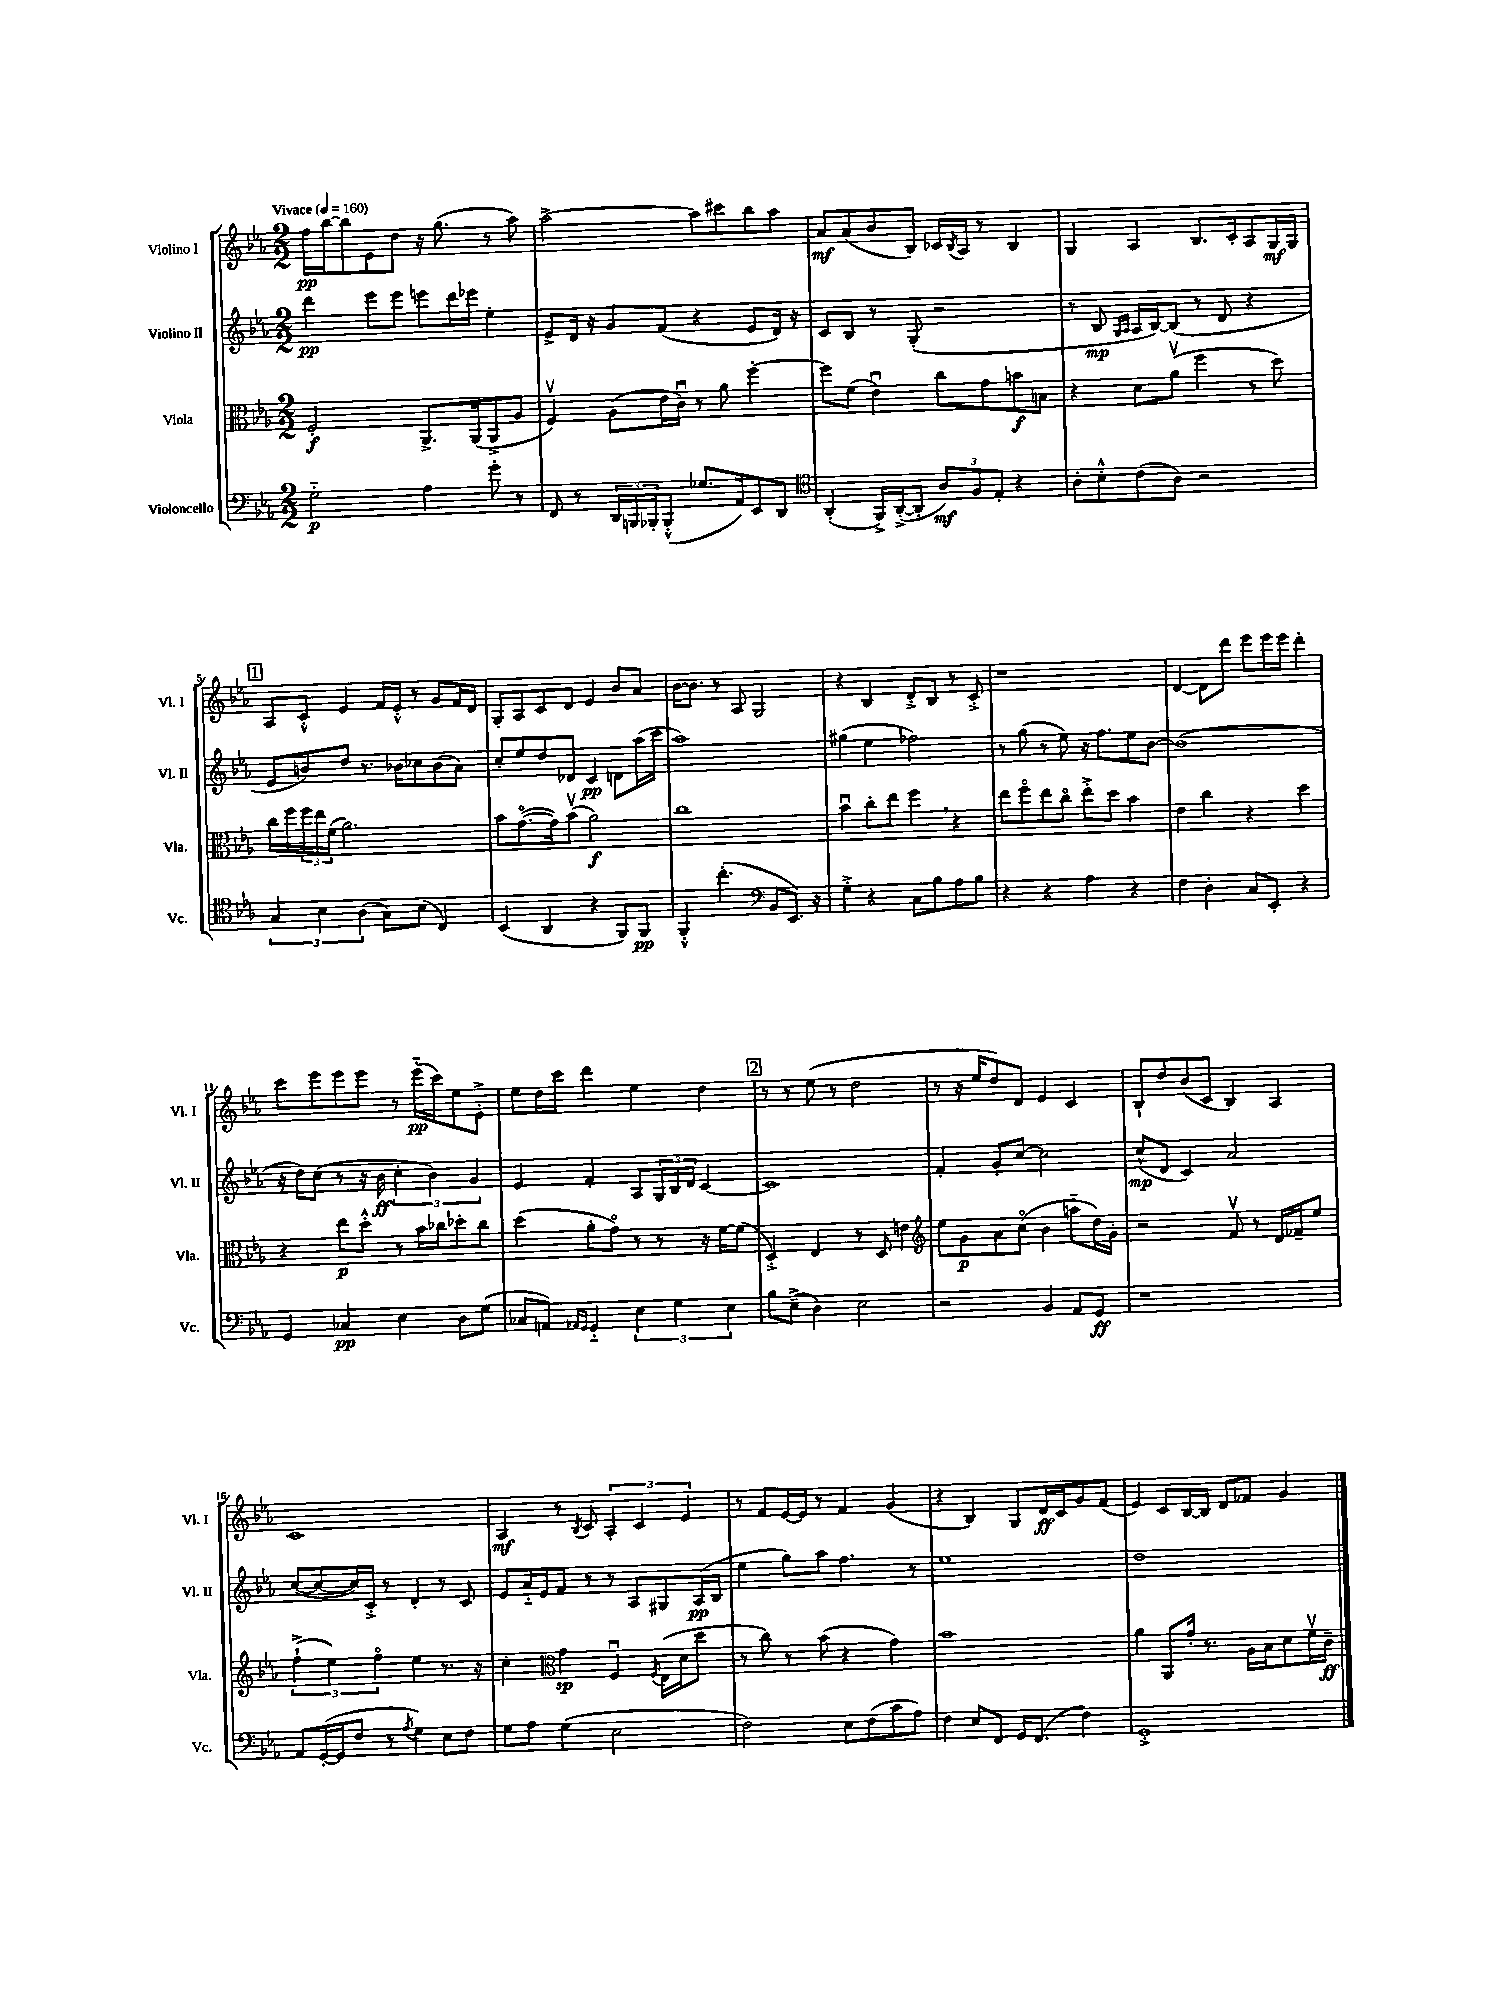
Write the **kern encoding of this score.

**kern	**dynam	**kern	**dynam	**kern	**dynam	**kern	**dynam
*part4	*part4	*part3	*part3	*part2	*part2	*part1	*part1
*staff4	*staff4	*staff3	*staff3	*staff2	*staff2	*staff1	*staff1
*I"Violoncello	*	*I"Viola	*	*I"Violino II	*	*I"Violino I	*
*I'Vc.	*	*I'Vla.	*	*I'Vl. II	*	*I'Vl. I	*
*clefF4	*	*clefC3	*	*clefG2	*	*clefG2	*
*k[b-e-a-]	*	*k[b-e-a-]	*	*k[b-e-a-]	*	*k[b-e-a-]	*
*M2/2	*	*M2/2	*	*M2/2	*	*M2/2	*
*MM160	*	*MM160	*	*MM160	*	*MM160	*
=1	=1	=1	=1	=1	=1	=1	=1
!	!	!	!	!	!	!LO:TX:a:B:t=Vivace	!
2G\	p	2F'/	f	4ddd\	pp	16ff\LL	pp
.	.	.	.	.	.	[16bb-\J	.
.	.	.	.	.	.	8bb-\]	.
.	.	.	.	8eee-\L	.	8e-\	.
.	.	.	.	8eee-\J	.	8dd\J	.
4A-\	.	8.AA-^/L	.	8eeen\L	.	16r	.
.	.	.	.	.	.	(8.gg\	.
.	.	.	.	16ddd\L	.	.	.
.	.	(16AA-/k	.	16eee-X\JJ	.	.	.
8g'\	.	8AA-^/	.	4ee-'\	.	8r	.
8r	.	8A-/J	.	.	.	8aa-\)	.
=2	=2	=2	=2	=2	=2	=2	=2
8FF/	.	4Fv/)	.	8e-^/L	.	[2aa-^\	.
8r	.	.	.	16d/Jk	.	.	.
.	.	.	.	16r	.	.	.
24DD/LL	.	(8A-\L	.	8g/L	.	.	.
24BBBn/	.	.	.	.	.	.	.
24BBB-X'/J	.	.	.	.	.	.	.
(8BBB-'^^/J	.	16e-\L	.	(8f/J	.	.	.
.	.	16cu\JJ)	.	.	.	.	.
8.G-X/L	.	8r	.	4r	.	8aa-\L]	.
.	.	8a-\	.	.	.	8ccc#X\	.
16AA-/k)	.	.	.	.	.	.	.
8EE-/	.	[4ff'\	.	8e-/L	.	8bb-\	.
8DD/J	.	.	.	16d/Jk)	.	8aa-\J	.
.	.	.	.	16r	.	.	.
=3	=3	=3	=3	=3	=3	=3	=3
*clefC4	*	*	*	*	*	*	*
(4AA-'/	.	8ff\L]	.	8c/L	.	8a-/L	mf
.	.	(8f\J	.	8B-/J	.	(8a-/	.
16FF^/LL)	.	4e-u\)	.	8r	.	8b-/	.
([16AA-'^/J	.	.	.	.	.	.	.
8AA-'/J]	.	.	.	(8G'/	.	8B-/J)	.
12A-/L)	mf	8cc\L	.	2r	.	16c-X/LL	.
.	.	.	.	.	.	8qB-/	.
.	.	.	.	.	.	16A-/JJ	.
12F/	.	.	.	.	.	.	.
.	.	8g\	.	.	.	8r	.
12E-'/J	.	.	.	.	.	.	.
4r	.	8bn\	f	.	.	4B-/	.
.	.	8Bn\J	.	.	.	.	.
=4	=4	=4	=4	=4	=4	=4	=4
8A-'\L	.	4r	.	8r	.	4G/	.
8B-'^^\	.	.	.	8B-/	mp	.	.
.	.	.	.	16qqG/LL	.	.	.
.	.	.	.	16qqA-/JJ	.	.	.
(8c\	.	8d\L	.	16A-/LL	.	4A-/	.
.	.	.	.	[16B-/J)	.	.	.
8A-\J)	.	(8a-v\J	.	(8B-/J]	.	.	.
2r	.	4ff\	.	8r	.	8.B-/L	.
.	.	.	.	8d/	.	.	.
.	.	.	.	.	.	16c'/k	.
.	.	8r	.	4r	.	8A-/	.
.	.	8dd\)	.	.	.	16G/L	mf
.	.	.	.	.	.	16G/JJ	.
!!LO:LB:g=z
!!LO:REH:place=s1:t=1
=5	=5	=5	=5	=5	=5	=5	=5
6G/	.	16cc\LL	.	8e-/L	.	8A-/L	.
.	.	16ff\	.	.	.	.	.
.	.	24ff\	.	8bn/)	.	8c'^^/J	.
6B-\	.	24ee-\	.	.	.	.	.
.	.	(24f\JJ	.	.	.	.	.
.	.	2.a-\)	.	8dd/J	.	4e-/	.
(6A-\	.	.	.	.	.	.	.
.	.	.	.	8.r	.	.	.
8G\L)	.	.	.	.	.	16f/LL	.
.	.	.	.	16b-X\KL	.	16e-'^^/JJ	.
(8B-\J	.	.	.	8cc-X\	.	8r	.
4C/)	.	.	.	(8b-\	.	8g/L	.
.	.	.	.	8a-\J)	.	16f/L	.
.	.	.	.	.	.	16d/JJ	.
=6	=6	=6	=6	=6	=6	=6	=6
(4BB-/	.	8b-\L	.	8cc'/L	.	8G'/L	.
.	.	([8.g\	.	8ee-/	.	8A-/	.
4AA-/	.	.	.	8dd/	.	8c/	.
.	.	16g\k])	.	.	.	.	.
.	.	(8b-v\J	.	8d-X/J	.	8d/J	.
4r	.	2a-\)	f	4c/	pp	4e-/	.
8FF/L)	.	.	.	8dn\L	.	8b-/L	.
8FF/J	pp	.	.	(16aa-\L	.	8a-/J	.
.	.	.	.	16ccc\JJ	.	.	.
=7	=7	=7	=7	=7	=7	=7	=7
4FF'^^/	.	1cc	.	1aa-)	.	[16b-\KL	.
.	.	.	.	.	.	8.b-\J]	.
(4.cc'\	.	.	.	.	.	8r	.
.	.	.	.	.	.	8A-/	.
.	.	.	.	.	.	2G/	.
*clefF4	*	*	*	*	*	*	*
8BB-/L	.	.	.	.	.	.	.
8.EE-/J)	.	.	.	.	.	.	.
16r	.	.	.	.	.	.	.
=8	=8	=8	=8	=8	=8	=8	=8
4G'^\	.	4b-u\	.	(4gg#X\	.	4r	.
4r	.	8cc'\L	.	4ee-\	.	4B-/	.
.	.	8ee-\J	.	.	.	.	.
8C\L	.	4ff,\	.	2ff-X\)	.	8d'^/L	.
8B-\	.	.	.	.	.	8B-/J	.
8A-\	.	4r	.	.	.	8r	.
8B-\J	.	.	.	.	.	8c'^/	.
=9	=9	=9	=9	=9	=9	=9	=9
4r	.	8ee-\L	.	8r	.	1r	.
.	.	8ff\	.	(8gg\	.	.	.
4r	.	8ee-\	.	8r	.	.	.
.	.	8cc\J	.	8ee-\)	.	.	.
4A-\	.	8ee-'^\L	.	16r	.	.	.
.	.	.	.	8.ff\L	.	.	.
.	.	8dd\J	.	.	.	.	.
4r	.	4b-\	.	8ee-\	.	.	.
.	.	.	.	[8b-\J	.	.	.
=10	=10	=10	=10	=10	=10	=10	=10
4F\	.	4e-\	.	(1b-]	.	[4d/	.
4D'\	.	4cc\	.	.	.	8d\L]	.
.	.	.	.	.	.	8ddd\J	.
8C/L	.	4r	.	.	.	8eee-\L	.
8EE-'/J	.	.	.	.	.	16eee-\L	.
.	.	.	.	.	.	16eee-\JJ	.
4r	.	4dd\	.	.	.	4ddd'\	.
!!LO:LB:g=z
=11	=11	=11	=11	=11	=11	=11	=11
4GG/	.	4r	.	16r	.	8ccc\L	.
.	.	.	.	16dd\KL)	.	.	.
.	.	.	.	(8cc\J	.	8eee-\	.
4C-X/	pp	8ee-\L	p	8r	.	8eee-\	.
.	.	8dd'^^\J	.	16r	.	8eee-\J	.
.	.	.	.	16b-\	ff	.	.
4E-\	.	8r	.	6cc'\	.	8r	.
.	.	16b-\LL	.	.	.	(16eee-\LL	pp
.	.	.	.	6b-\)	.	.	.
.	.	16cc-X\J	.	.	.	16ccc\J)	.
8D\L	.	8dd-X'\	.	.	.	8ee-\	.
.	.	.	.	6g/	.	.	.
(8G\J	.	8cc-\J	.	.	.	8e-'^\J	.
=12	=12	=12	=12	=12	=12	=12	=12
8C-X/L	.	(4dd\	.	4e-/	.	8ee-\L	.
8AAn/J)	.	.	.	.	.	16dd\L	.
.	.	.	.	.	.	16ccc\JJ	.
16qqAA-X/LL	.	.	.	.	.	.	.
16qqGG/JJ	.	.	.	.	.	.	.
4GG/	.	8a-'\L	.	4f'/	.	4ddd\	.
.	.	8g\J)	.	.	.	.	.
6E-\	.	8r	.	8A-/L	.	4ee-\	.
.	.	8r	.	24G/L	.	.	.
6G\	.	.	.	24B-/	.	.	.
.	.	.	.	24d/JJ	.	.	.
.	.	16r	.	[4c/	.	4dd\	.
.	.	[16f\KL	.	.	.	.	.
6E-\	.	.	.	.	.	.	.
.	.	(8f\J]	.	.	.	.	.
!!LO:REH:place=s1:t=2
=13	=13	=13	=13	=13	=13	=13	=13
8B-\L	.	4D'^/)	.	1c]	.	8r	.
(8E-~^\J	.	.	.	.	.	8r	.
4D\)	.	4E-/	.	.	.	(8ee-\	.
.	.	.	.	.	.	8r	.
2E-\	.	8r	.	.	.	2dd\	.
.	.	8D/	.	.	.	.	.
.	.	4en\	.	.	.	.	.
=14	=14	=14	=14	=14	=14	=14	=14
*	*	*clefG2	*	*	*	*	*
2r	.	8ee-\L	.	4f'/	.	8r	.
.	.	8g\	p	.	.	16r	.
.	.	.	.	.	.	16ee-/KL	.
.	.	8a-\	.	8g'/L	.	8dd/)	.
.	.	(8cc\J	.	[8cc/J	.	8d/J	.
4BB-/	.	4b-\	.	2cc\]	.	4e-/	.
8AA-/L	.	8aan\L	.	.	.	4c/	.
8GG/J	ff	16dd\L)	.	.	.	.	.
.	.	16g'\JJ	.	.	.	.	.
=15	=15	=15	=15	=15	=15	=15	=15
1r	.	2r	.	(8cc^^/L	mp	8B-`/L	.
.	.	.	.	8d/J	.	8dd/	.
.	.	.	.	4c/)	.	(8b-/	.
.	.	.	.	.	.	8c/J	.
.	.	8fv/	.	2a-/	.	4B-/)	.
.	.	8r	.	.	.	.	.
.	.	16d/LL	.	.	.	4A-/	.
.	.	16f-X~/J	.	.	.	.	.
.	.	8ee-/J	.	.	.	.	.
!!LO:LB:g=z
=16	=16	=16	=16	=16	=16	=16	=16
8AA-/L	.	(6ff`^\	.	([8cc/L	.	1c	.
([16GG'/L	.	.	.	8cc/_	.	.	.
.	.	6ee-\)	.	.	.	.	.
16GG/J]	.	.	.	.	.	.	.
8F/J	.	.	.	16cc/L])	.	.	.
.	.	.	.	16c'^/JJ	.	.	.
.	.	6ff\	.	.	.	.	.
8r	.	.	.	8r	.	.	.
8qA-/	.	.	.	.	.	.	.
4G\)	.	4ee-\	.	4d'/	.	.	.
8E-\L	.	8.r	.	8r	.	.	.
8F\J	.	.	.	8c/	.	.	.
.	.	16r	.	.	.	.	.
=17	=17	=17	=17	=17	=17	=17	=17
8G\L	.	4cc'\	.	8e-/L	.	4A-/	mf
8A-\J	.	.	.	16a-/L	.	.	.
.	.	.	.	16e-/J	.	.	.
*	*	*clefC3	*	*	*	*	*
(4G\	.	4g\	sp	8f/J	.	8r	.
.	.	.	.	.	.	8qB-/	.
.	.	.	.	8r	.	8c/	.
2E-\	.	4Fu/	.	8r	.	6A-'/	.
.	.	.	.	8A-/L	.	.	.
.	.	.	.	.	.	6c/	.
.	.	8qF/	.	.	.	.	.
.	.	(16E-\LL	.	8G#X/	.	.	.
.	.	16d\J	.	.	.	.	.
.	.	.	.	.	.	6e-/	.
.	.	8dd\J	.	(16A-/L	pp	.	.
.	.	.	.	16B-/JJ	.	.	.
=18	=18	=18	=18	=18	=18	=18	=18
2F\)	.	8r	.	4ee-\	.	8r	.
.	.	8cc\)	.	.	.	8f/L	.
.	.	8r	.	8gg\L)	.	[16e-/L	.
.	.	.	.	.	.	16e-/JJ]	.
.	.	(8b-\	.	8aa-\J	.	8r	.
8E-\L	.	4r	.	4.ff\	.	4f/	.
(8F\	.	.	.	.	.	.	.
8c\	.	4g\)	.	.	.	(4g/	.
8A-\J)	.	.	.	8r	.	.	.
=19	=19	=19	=19	=19	=19	=19	=19
4F\	.	1b-	.	1ee-	.	4r	.
8E-/L	.	.	.	.	.	4B-/)	.
8FF/J	.	.	.	.	.	.	.
16GG/KL	.	.	.	.	.	8G/L	.
(8.FF/J	.	.	.	.	.	.	.
.	.	.	.	.	.	16d/L	ff
.	.	.	.	.	.	16c/J	.
4F\)	.	.	.	.	.	8g/	.
.	.	.	.	.	.	(8f/J	.
=20	=20	=20	=20	=20	=20	=20	=20
1GG'^	.	4a-\	.	1dd	.	4e-/)	.
.	.	8AA-/L	.	.	.	8c/L	.
.	.	16g'/Jk	.	.	.	[16B-/L	.
.	.	8.r	.	.	.	16B-/JJ]	.
.	.	.	.	.	.	8d/L	.
.	.	16A-\LL	.	.	.	8f-X/J	.
.	.	16B-\J	.	.	.	.	.
.	.	8d\	.	.	.	4g/	.
.	.	16fv\L	.	.	.	.	.
.	.	16c~\JJ	ff	.	.	.	.
==	==	==	==	==	==	==	==
*-	*-	*-	*-	*-	*-	*-	*-
